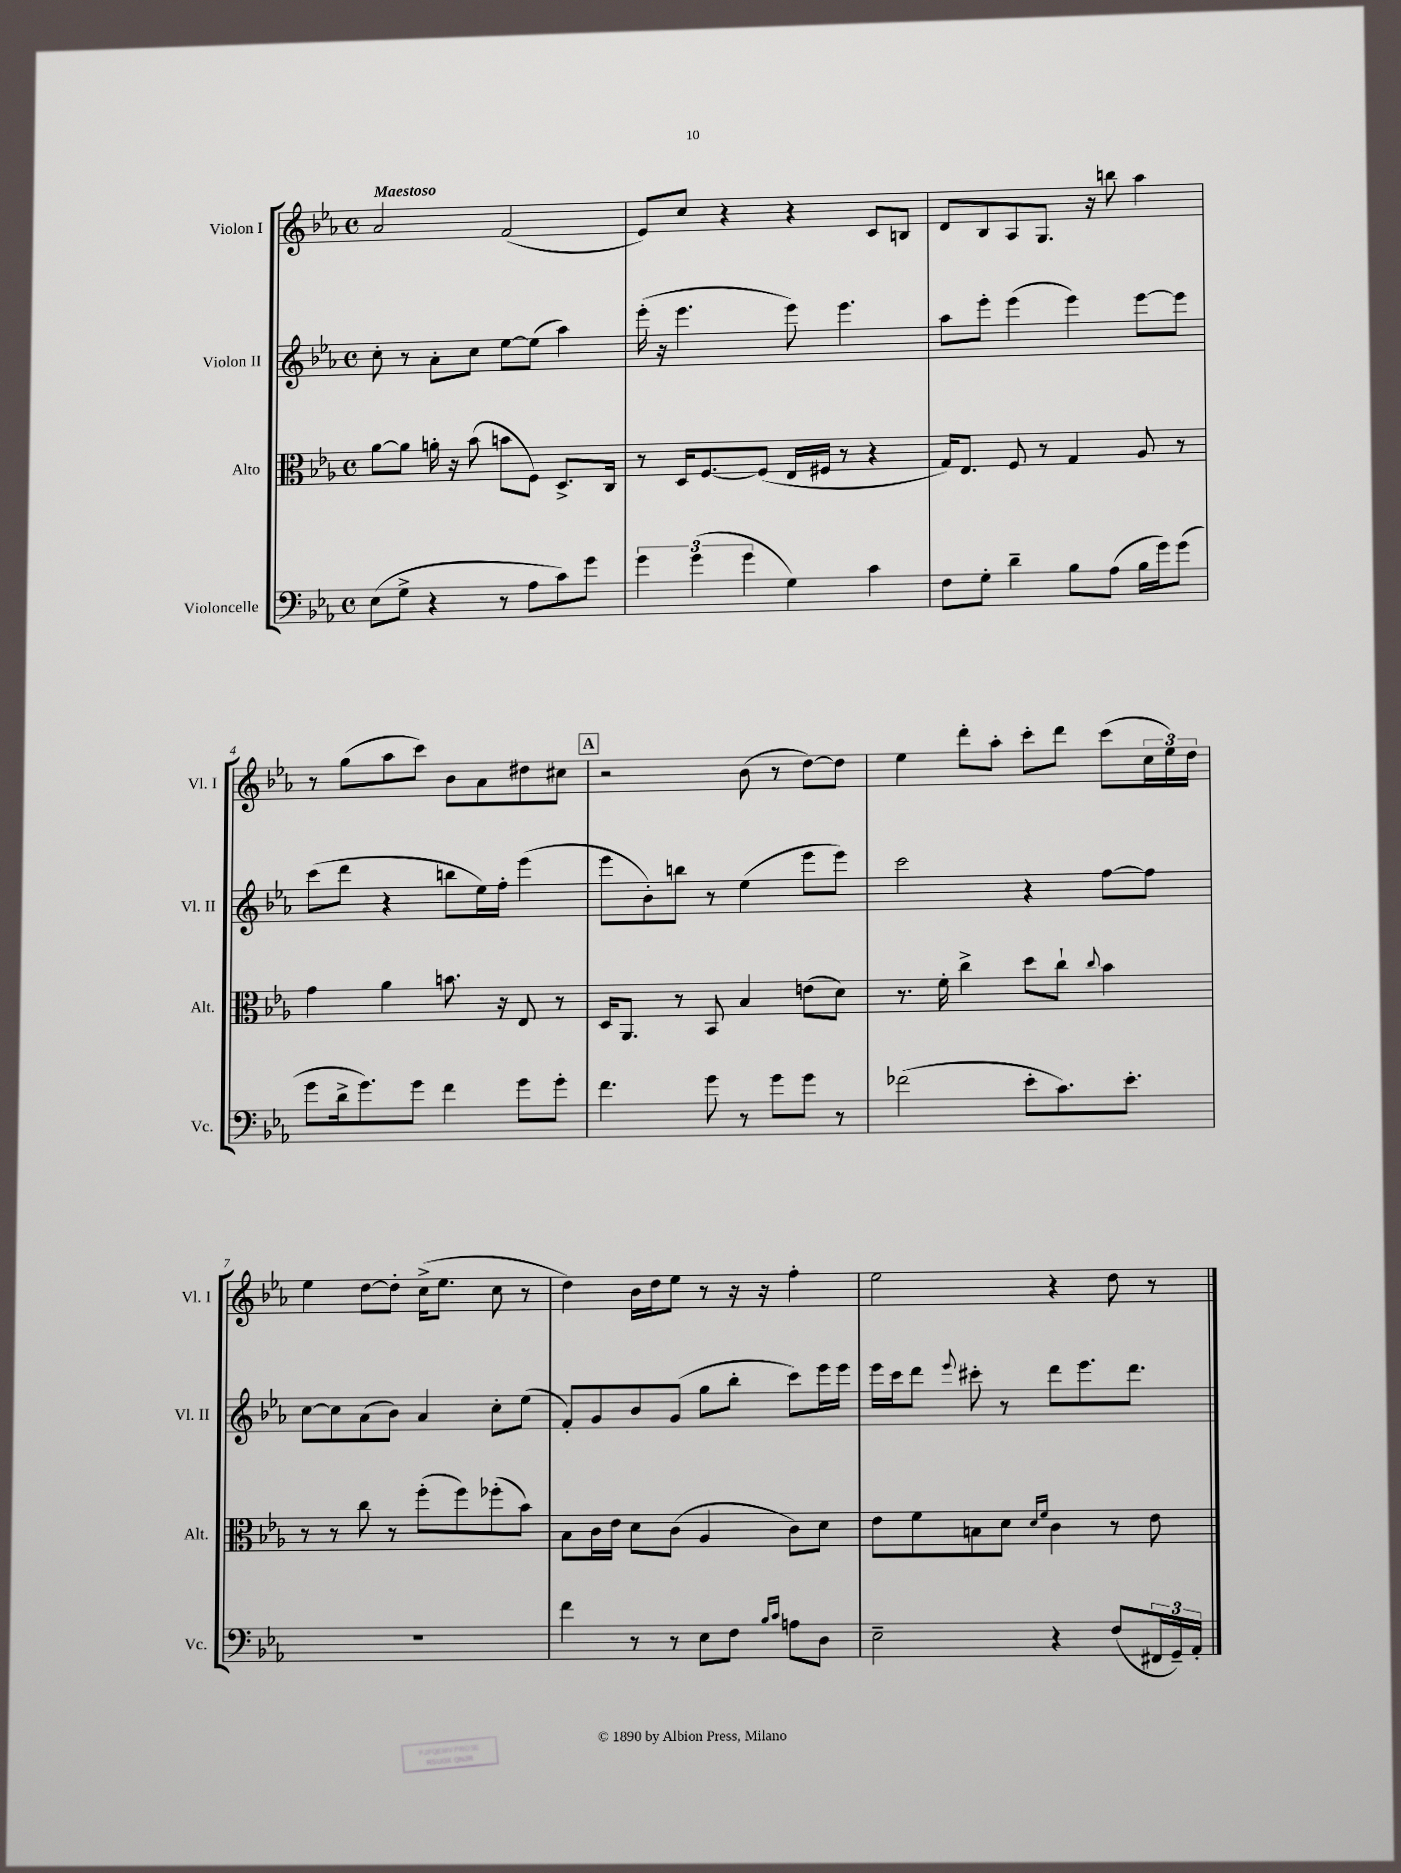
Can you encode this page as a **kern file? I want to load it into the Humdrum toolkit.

**kern	**kern	**kern	**kern
*staff4	*staff3	*staff2	*staff1
*clefF4	*clefC3	*clefG2	*clefG2
*k[b-e-a-]	*k[b-e-a-]	*k[b-e-a-]	*k[b-e-a-]
*M4/4	*M4/4	*M4/4	*M4/4
*met(c)	*met(c)	*met(c)	*met(c)
(8E-\L	[8a-\L	8cc'\	2a-/
8G^\J	8a-\]J	8r	.
4r	16a'\	8a-'\L	.
.	16r	.	.
.	(8b-\	8cc\J	.
8r	8b\L	[8ee-\L	(2f/
8A-\L	8F\J)	(8ee-\]J	.
8c\)	8.D^/L	4aa-\)	.
8g\J	.	.	.
.	16C/Jk	.	.
=	=	=	=
6g\	8r	(16eee-'\	8e-/L)
.	.	16r	.
.	16D/LK	4.eee-\	8cc/J
(6g\	.	.	.
.	[8.F/	.	.
.	.	.	4r
6g\	.	.	.
.	(8F/]J	.	.
4G\)	16E-/LL	8eee-\)	4r
.	16F#/JJ	.	.
.	8r	4.eee-\	.
4c\	4r	.	8c/L
.	.	.	8B/J
=	=	=	=
8F\L	16G/LK)	8aa-\L	8d/L
.	8.E-/J	.	.
8G'\J	.	8eee-'\J	8B-/
4d~\	8F/	(4eee-\	8A-/
.	8r	.	8.G/J
8B-\L	4G/	4eee-\)	.
.	.	.	16r
(8A-\J	.	.	8bb\
16B-\LL	8A-/	[8eee-\L	4aa-\
16g\J)	.	.	.
(8g\J	8r	8eee-\]J	.
=	=	=	=
8g\L	4g\	(8ccc\L	8r
16d^\k	.	8ddd\J	(8gg\L
8.g\)	.	.	.
.	4a-\	4r	8aa-\
8g\J	.	.	8ccc\J)
4f\	8.b\	8bb\L	8b-\L
.	.	16ee-\L)	8a-\
.	16r	16ff'\JJ	.
8g\L	8E-/	(4eee-\	8dd#\
8g'\J	8r	.	8cc#\J
=	=	=	=
4.f\	16D/LK	8eee-\L	2r
.	8.AA-/J	.	.
.	.	8b-'\)	.
.	8r	8bb\J	.
8g\	8BB-/	8r	.
8r	4B-/	(4ee-\	(8b-\
8g\L	.	.	8r
8g\J	(8e\L	8eee-\L	[8dd\L)
8r	8d\J)	8eee-\J)	8dd\]J
=	=	=	=
(2f-\	8.r	2ccc\	4ee-\
.	16f'\	.	.
.	4cc^\	.	8ddd'\L
.	.	.	8aa-'\J
8e-'\L	8dd\L	4r	8ccc'\L
8.c\)	8cc`\J	.	8ddd\J
.	8qqcc/	.	.
.	4b-\	[8ff\L	(8ccc\L
8.e-'\J	.	.	.
.	.	8ff\]J	24cc\L
.	.	.	24ee-\)
.	.	.	24dd\JJ
=	=	=	=
1r	8r	[8cc\L	4ee-\
.	8r	8cc\]	.
.	8cc\	(8a-\	[8dd\L
.	8r	8b-\J)	8dd'\]J
.	(8ff'\L	4a-/	(16cc^\LK
.	.	.	8.ee-\J
.	8ff\)	.	.
.	(8ff-'\	8cc'\L	8cc\
.	8b-\J)	(8ee-\J	8r
=	=	=	=
4f\	8B-\L	8f'/L)	4dd\)
.	16c\L	8g/	.
.	16e-\JJ	.	.
8r	8d\L	8b-/	16b-\LL
.	.	.	16dd\J
8r	(8c\J	(8g/J	8ee-\J
8E-\L	4A-/	8gg\L	8r
8F\J	.	8bb-'\J	16r
.	.	.	16r
16qqB-/LL	.	.	.
16qqc/JJ	.	.	.
8A\L	8c\L)	8ccc\L)	4ff'\
8D\J	8d\J	16eee-\L	.
.	.	16eee-\JJ	.
=	=	=	=
2E-~\	8e-\L	16eee-\LL	2ee-\
.	.	16ccc\J	.
.	8f\	8ddd\J	.
.	.	8qqeee-/	.
.	8B\	8ccc#'\	.
.	8d\J	8r	.
.	16qqd/LL	.	.
.	16qqf/JJ	.	.
4r	4c\	8ddd\L	4r
.	.	8.eee-\	.
(8F/L	8r	.	8dd\
.	.	8.ddd\J	.
24FF#/L	8e-\	.	8r
24GG~/)	.	.	.
24AA-'/JJ	.	.	.
==	==	==	==
*-	*-	*-	*-
